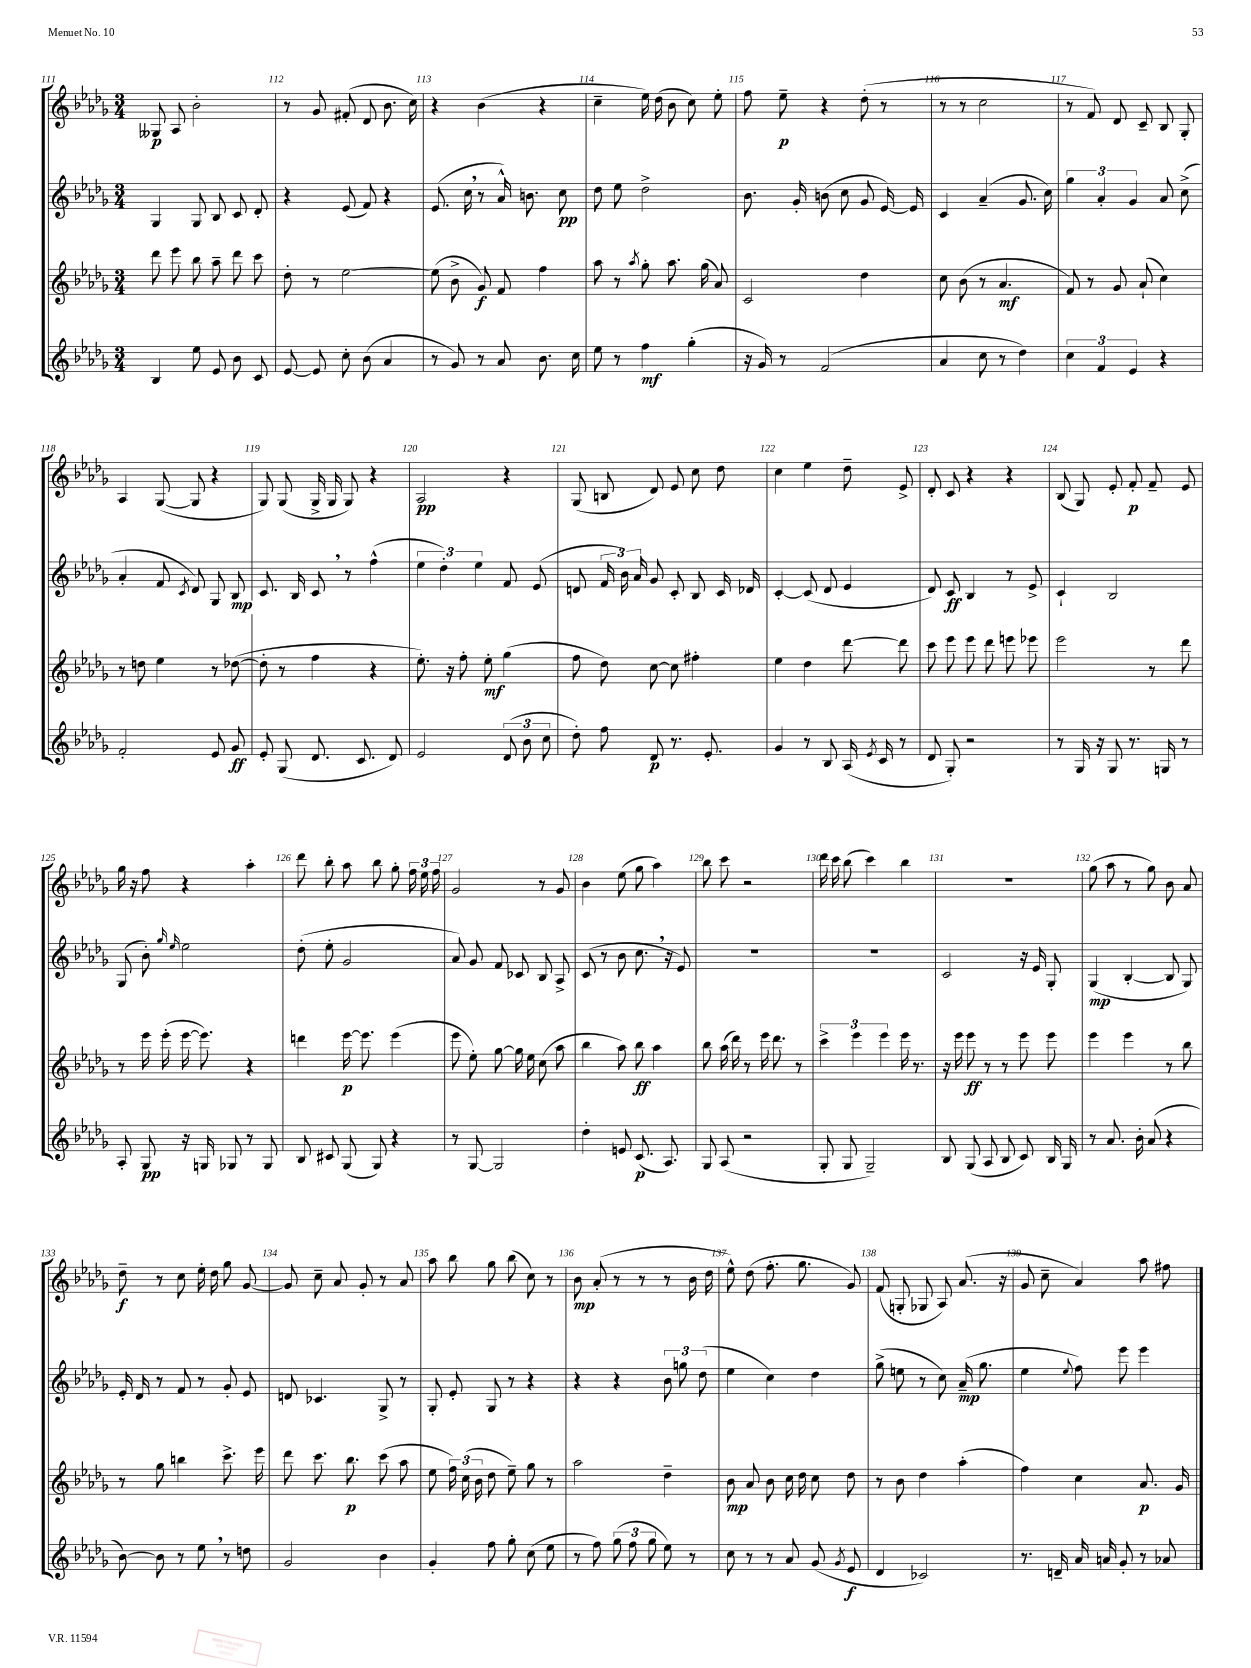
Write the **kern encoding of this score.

**kern	**dynam	**kern	**dynam	**kern	**dynam	**kern	**dynam
*part4	*part4	*part3	*part3	*part2	*part2	*part1	*part1
*staff4	*staff4	*staff3	*staff3	*staff2	*staff2	*staff1	*staff1
*clefG2	*	*clefG2	*	*clefG2	*	*clefG2	*
*k[b-e-a-d-g-]	*	*k[b-e-a-d-g-]	*	*k[b-e-a-d-g-]	*	*k[b-e-a-d-g-]	*
*M3/4	*	*M3/4	*	*M3/4	*	*M3/4	*
=111	=111	=111	=111	=111	=111	=111	=111
4B-/	.	8ddd-\	.	4G-/	.	8G--X/	p
.	.	8eee-\	.	.	.	8A-/	.
8ee-\	.	8bb-\	.	8G-/	.	2b-'\	.
8e-/	.	8aa-~\	.	8B-/	.	.	.
8b-\	.	8ddd-\	.	8c/	.	.	.
8c/	.	8ccc\	.	8d-'/	.	.	.
=112	=112	=112	=112	=112	=112	=112	=112
[8e-/	.	8dd-'\	.	4r	.	8r	.
8e-/]	.	8r	.	.	.	8g-/	.
8cc'\	.	[2ee-\	.	(8e-/	.	(8f#X'/	.
(8b-\	.	.	.	8f/)	.	8d-/	.
4a-/	.	.	.	4r	.	8.b-\	.
.	.	.	.	.	.	16cc\)	.
=113	=113	=113	=113	=113	=113	=113	=113
8r	.	(8ee-\]	.	(8.e-/	.	4r	.
8g-/)	.	8b-^\	.	.	.	.	.
.	.	.	.	16cc,\	.	.	.
8r	.	8g-/)	f	8r	.	(4b-\	.
8a-/	.	8f/	.	16a-^^/)	.	.	.
.	.	.	.	8.bn\	.	.	.
8.b-\	.	4ff\	.	.	.	4r	.
.	.	.	.	8cc\	pp	.	.
16cc\	.	.	.	.	.	.	.
=114	=114	=114	=114	=114	=114	=114	=114
8ee-\	.	8aa-\	.	8dd-\	.	4cc~\	.
8r	.	8r	.	8ee-\	.	.	.
.	.	8qaa-/	.	.	.	.	.
4ff\	mf	8gg-'\	.	2dd-^\	.	16ee-\)	.
.	.	.	.	.	.	(16dd-\	.
.	.	8.aa-\	.	.	.	8b-\	.
(4gg-'\	.	.	.	.	.	8cc\)	.
.	.	(16gg-\	.	.	.	.	.
.	.	8a-/)	.	.	.	8ee-'\	.
=115	=115	=115	=115	=115	=115	=115	=115
16r	.	2c/	.	8.b-\	.	8ff\	.
16g-/)	.	.	.	.	.	.	.
8r	.	.	.	.	.	8ee-~\	p
.	.	.	.	16g-'/	.	.	.
(2f/	.	.	.	(8bn\	.	4r	.
.	.	.	.	8cc\	.	.	.
.	.	4dd-\	.	8g-/	.	(8dd-'\	.
.	.	.	.	[16e-/)	.	8r	.
.	.	.	.	16e-/]	.	.	.
=116	=116	=116	=116	=116	=116	=116	=116
4a-/	.	8cc\	.	4c/	.	8r	.
.	.	(8b-\	.	.	.	8r	.
8cc\	.	8r	.	(4a-~/	.	2cc\	.
8r	.	4.a-/	mf	.	.	.	.
4dd-\)	.	.	.	8.g-/	.	.	.
.	.	.	.	16cc\)	.	.	.
=117	=117	=117	=117	=117	=117	=117	=117
6cc\	.	8f/)	.	6gg-\	.	8r	.
.	.	8r	.	.	.	8f/)	.
6f/	.	.	.	6a-'/	.	.	.
.	.	8g-/	.	.	.	8d-/	.
6e-/	.	.	.	6g-/	.	.	.
.	.	(8a-`/	.	.	.	8c~/	.
4r	.	4cc\)	.	8a-/	.	8B-/	.
.	.	.	.	(8cc^\	.	8G-'/	.
!!LO:LB:g=z
=118	=118	=118	=118	=118	=118	=118	=118
2f'/	.	8r	.	4a-'/	.	4A-/	.
.	.	8ddn\	.	.	.	.	.
.	.	4ee-\	.	8f/	.	([8G-/	.
.	.	.	.	8qc/	.	.	.
.	.	.	.	8d-/)	.	8G-/]	.
8e-/	.	8r	.	8G-/	.	4r	.
8g-/	ff	([8dd-X\	.	8B-/	mp	.	.
=119	=119	=119	=119	=119	=119	=119	=119
8e-'/	.	8dd-'\]	.	8.c/	.	8G-/)	.
(8G-/	.	8r	.	.	.	(8G-/	.
.	.	.	.	16B-/	.	.	.
8.d-/	.	4ff\	.	8c,/	.	16G-^/	.
.	.	.	.	.	.	16G-/	.
.	.	.	.	8r	.	8G-/)	.
8.c/	.	.	.	.	.	.	.
.	.	4r	.	(4ff^^\	.	4r	.
8d-/)	.	.	.	.	.	.	.
=120	=120	=120	=120	=120	=120	=120	=120
2e-/	.	8.ee-'\)	.	6ee-\	.	2A-/	pp
.	.	.	.	6dd-'\)	.	.	.
.	.	16r	.	.	.	.	.
.	.	8ff'\	.	.	.	.	.
.	.	.	.	6ee-\	.	.	.
.	.	8ee-'\	mf	.	.	.	.
(12d-/	.	(4gg-\	.	8f/	.	4r	.
12b-\	.	.	.	.	.	.	.
.	.	.	.	(8e-/	.	.	.
12cc\	.	.	.	.	.	.	.
=121	=121	=121	=121	=121	=121	=121	=121
8dd-'\)	.	8ff\	.	8dn/	.	(8G-/	.
8ff\	.	8dd-\)	.	24f/	.	8Bn/	.
.	.	.	.	24b-\)	.	.	.
.	.	.	.	24a-/	.	.	.
8d-/	p	[8cc\	.	8g-/	.	8d-/)	.
8.r	.	8cc\]	.	8c'/	.	8e-/	.
.	.	4ff#X'\	.	8B-/	.	8cc\	.
8.e-'/	.	.	.	.	.	.	.
.	.	.	.	16c/	.	8dd-\	.
.	.	.	.	16d-X/	.	.	.
=122	=122	=122	=122	=122	=122	=122	=122
4g-/	.	4ee-\	.	[4c'/	.	4cc\	.
8r	.	4dd-\	.	(8c/]	.	4ee-\	.
8B-/	.	.	.	8d-/	.	.	.
(16A-/	.	[8ddd-\	.	4e-/	.	8dd-~\	.
8qe-/	.	.	.	.	.	.	.
16c/	.	.	.	.	.	.	.
8r	.	8ddd-\]	.	.	.	8e-^/	.
=123	=123	=123	=123	=123	=123	=123	=123
8d-/	.	8ccc\	.	8d-/)	.	8d-'/	.
8G-'/)	.	8eee-\	.	8c/	ff	8c/	.
2r	.	8eee-\	.	4B-/	.	4r	.
.	.	8ddd-\	.	.	.	.	.
.	.	8eeen\	.	8r	.	4r	.
.	.	8eee-X\	.	8e-^/	.	.	.
=124	=124	=124	=124	=124	=124	=124	=124
8r	.	2eee-\	.	4c`/	.	(8B-/	.
16G-/	.	.	.	.	.	8G-/)	.
16r	.	.	.	.	.	.	.
8G-/	.	.	.	2B-/	.	8e-'/	.
8.r	.	.	.	.	.	8f'/	p
.	.	8r	.	.	.	8f~/	.
16Gn/	.	.	.	.	.	.	.
8r	.	8ddd-\	.	.	.	8e-/	.
!!LO:LB:g=z
=125	=125	=125	=125	=125	=125	=125	=125
8A-'/	.	8r	.	(8G-/	.	16gg-\	.
.	.	.	.	.	.	16r	.
8G-/	pp	16eee-\	.	8b-'\)	.	8ff\	.
.	.	(16eee-'\	.	.	.	.	.
.	.	.	.	16qqgg-/	.	.	.
.	.	.	.	16qqee-/	.	.	.
16r	.	[16eee-\	.	2ee-\	.	4r	.
16Gn/	.	8.eee-\])	.	.	.	.	.
8G-X/	.	.	.	.	.	.	.
8r	.	4r	.	.	.	4aa-'\	.
8G-/	.	.	.	.	.	.	.
=126	=126	=126	=126	=126	=126	=126	=126
8B-/	.	4dddn\	.	(8dd-'\	.	8ddd-\	.
8c#X/	.	.	.	8ee-'\	.	8bb-'\	.
(8G-/	.	[16eee-\	p	2g-/	.	8aa-\	.
.	.	8.eee-\]	.	.	.	.	.
8G-/)	.	.	.	.	.	8bb-\	.
4r	.	(4eee-\	.	.	.	8gg-'\	.
.	.	.	.	.	.	24ff\	.
.	.	.	.	.	.	24ee-\	.
.	.	.	.	.	.	24ff\	.
=127	=127	=127	=127	=127	=127	=127	=127
8r	.	8eee-\	.	8a-/)	.	2g-/	.
[8G-/	.	8ee-'\)	.	8g-/	.	.	.
2G-/]	.	[8gg-\	.	8f/	.	.	.
.	.	16gg-\]	.	8c-X/	.	.	.
.	.	16ee-\	.	.	.	.	.
.	.	(8cc\	.	8B-/	.	8r	.
.	.	8aa-\	.	8A-^/	.	8g-/	.
=128	=128	=128	=128	=128	=128	=128	=128
4dd-'\	.	4bb-\	.	(8c/	.	4b-\	.
.	.	.	.	8r	.	.	.
8en/	.	8aa-\)	.	8b-\	.	(8ee-\	.
(8.c/	p	8bb-\	ff	8.cc,\	.	8gg-\	.
.	.	4aa-\	.	.	.	4aa-\)	.
8.A-/)	.	.	.	16r	.	.	.
.	.	.	.	8e-/)	.	.	.
=129	=129	=129	=129	=129	=129	=129	=129
8G-/	.	8bb-\	.	2.r	.	8bb-\	.
(8A-/	.	(16aa-\	.	.	.	8ccc\	.
.	.	16ddd-\)	.	.	.	.	.
2r	.	8r	.	.	.	2r	.
.	.	16eee-\	.	.	.	.	.
.	.	8.ddd-\	.	.	.	.	.
.	.	8r	.	.	.	.	.
=130	=130	=130	=130	=130	=130	=130	=130
8G-'/	.	6ccc^\	.	2.r	.	16ddd-\	.
.	.	.	.	.	.	16ccc\	.
8G-/	.	.	.	.	.	(8bb-\	.
.	.	6eee-\	.	.	.	.	.
2G-~/)	.	.	.	.	.	4ccc\)	.
.	.	6eee-\	.	.	.	.	.
.	.	16eee-\	.	.	.	4bb-\	.
.	.	8.r	.	.	.	.	.
=131	=131	=131	=131	=131	=131	=131	=131
8B-/	.	16r	.	2c/	.	2.r	.
.	.	16eee-\	.	.	.	.	.
(8G-/	.	8eee-\	ff	.	.	.	.
8A-/	.	8r	.	.	.	.	.
8B-/	.	8r	.	.	.	.	.
8c/)	.	8eee-\	.	16r	.	.	.
.	.	.	.	16e-/	.	.	.
16B-/	.	8eee-\	.	8G-'/	.	.	.
16G-/	.	.	.	.	.	.	.
=132	=132	=132	=132	=132	=132	=132	=132
8r	.	4eee-\	.	(4G-/	mp	(8gg-\	.
8.a-/	.	.	.	.	.	8aa-\	.
.	.	4eee-\	.	[4B-'/	.	8r	.
16b-'\	.	.	.	.	.	.	.
(8a-/	.	.	.	.	.	8gg-\)	.
4r	.	8r	.	8B-/]	.	8b-\	.
.	.	8bb-\	.	8G-/)	.	8a-/	.
!!LO:LB:g=z
=133	=133	=133	=133	=133	=133	=133	=133
[8b-\)	.	8r	.	16e-'/	.	8dd-~\	f
.	.	.	.	16d-/	.	.	.
8b-\]	.	8gg-\	.	8r	.	8r	.
8r	.	4bbn\	.	8f/	.	8cc\	.
8ee-,\	.	.	.	8r	.	16ee-'\	.
.	.	.	.	.	.	16dd-\	.
8r	.	8.ccc^\	.	8g-'/	.	8gg-\	.
8ddn\	.	.	.	8e-/	.	[8g-/	.
.	.	16eee-\	.	.	.	.	.
=134	=134	=134	=134	=134	=134	=134	=134
2g-/	.	8ddd-\	.	8dn/	.	8g-/]	.
.	.	8.ccc\	.	4.c-X/	.	8cc~\	.
.	.	.	.	.	.	8a-/	.
.	.	8.bb-\	p	.	.	.	.
.	.	.	.	.	.	8g-'/	.
4b-\	.	(8ccc\	.	8G-^/	.	8r	.
.	.	8aa-\	.	8r	.	8a-/	.
=135	=135	=135	=135	=135	=135	=135	=135
4g-'/	.	8ee-\	.	8G-'/	.	8aa-\	.
.	.	24ff\)	.	8e-'/	.	8bb-\	.
.	.	(24cc\	.	.	.	.	.
.	.	24b-\	.	.	.	.	.
8ff\	.	8dd-\	.	8G-/	.	8gg-\	.
8gg-'\	.	8ee-~\)	.	8r	.	(8bb-\	.
(8cc\	.	8gg-\	.	4r	.	8cc\)	.
8ee-\	.	8r	.	.	.	8r	.
=136	=136	=136	=136	=136	=136	=136	=136
8r	.	2aa-\	.	4r	.	8b-\	mp
8ff\)	.	.	.	.	.	(8a-'/	.
(12gg-\	.	.	.	4r	.	8r	.
12ff\	.	.	.	.	.	.	.
.	.	.	.	.	.	8r	.
12gg-\	.	.	.	.	.	.	.
8ee-\)	.	4dd-~\	.	12b-\	.	8r	.
.	.	.	.	12ggn\	.	.	.
8r	.	.	.	.	.	16b-\	.
.	.	.	.	(12dd-\	.	.	.
.	.	.	.	.	.	16dd-\	.
=137	=137	=137	=137	=137	=137	=137	=137
8cc\	.	8b-\	mp	4ee-\	.	8ee-^^\)	.
8r	.	8a-/	.	.	.	(8dd-\	.
8r	.	8b-\	.	4cc\)	.	8.ff'\	.
8a-/	.	16cc\	.	.	.	.	.
.	.	16dd-\	.	.	.	8.gg-\	.
(8g-/	.	8cc\	.	4dd-\	.	.	.
8qg-/	.	.	.	.	.	.	.
8e-/	f	8dd-\	.	.	.	8g-/)	.
=138	=138	=138	=138	=138	=138	=138	=138
4d-/	.	8r	.	(8gg-^\	.	(8f/	.
.	.	8b-\	.	8een\	.	8Gn'/	.
2c-X/)	.	4dd-\	.	8r	.	8G-X/	.
.	.	.	.	8cc\)	.	8A-/)	.
.	.	(4aa-'\	.	(16a-~/	mp	(8.a-/	.
.	.	.	.	8.gg-\	.	.	.
.	.	.	.	.	.	16r	.
=139	=139	=139	=139	=139	=139	=139	=139
8.r	.	4ff\)	.	4ee-\	.	8g-/	.
.	.	.	.	.	.	8cc~\	.
16dn~/	.	.	.	.	.	.	.
.	.	.	.	8qqee-/	.	.	.
16a-/	.	4cc\	.	8ff\)	.	4a-/)	.
16an/	.	.	.	.	.	.	.
8g-'/	.	.	.	8eee-\	.	.	.
8r	.	8.a-/	p	4eee-\	.	8aa-\	.
8a-X/	.	.	.	.	.	8ff#X\	.
.	.	16g-/	.	.	.	.	.
==	==	==	==	==	==	==	==
*-	*-	*-	*-	*-	*-	*-	*-
